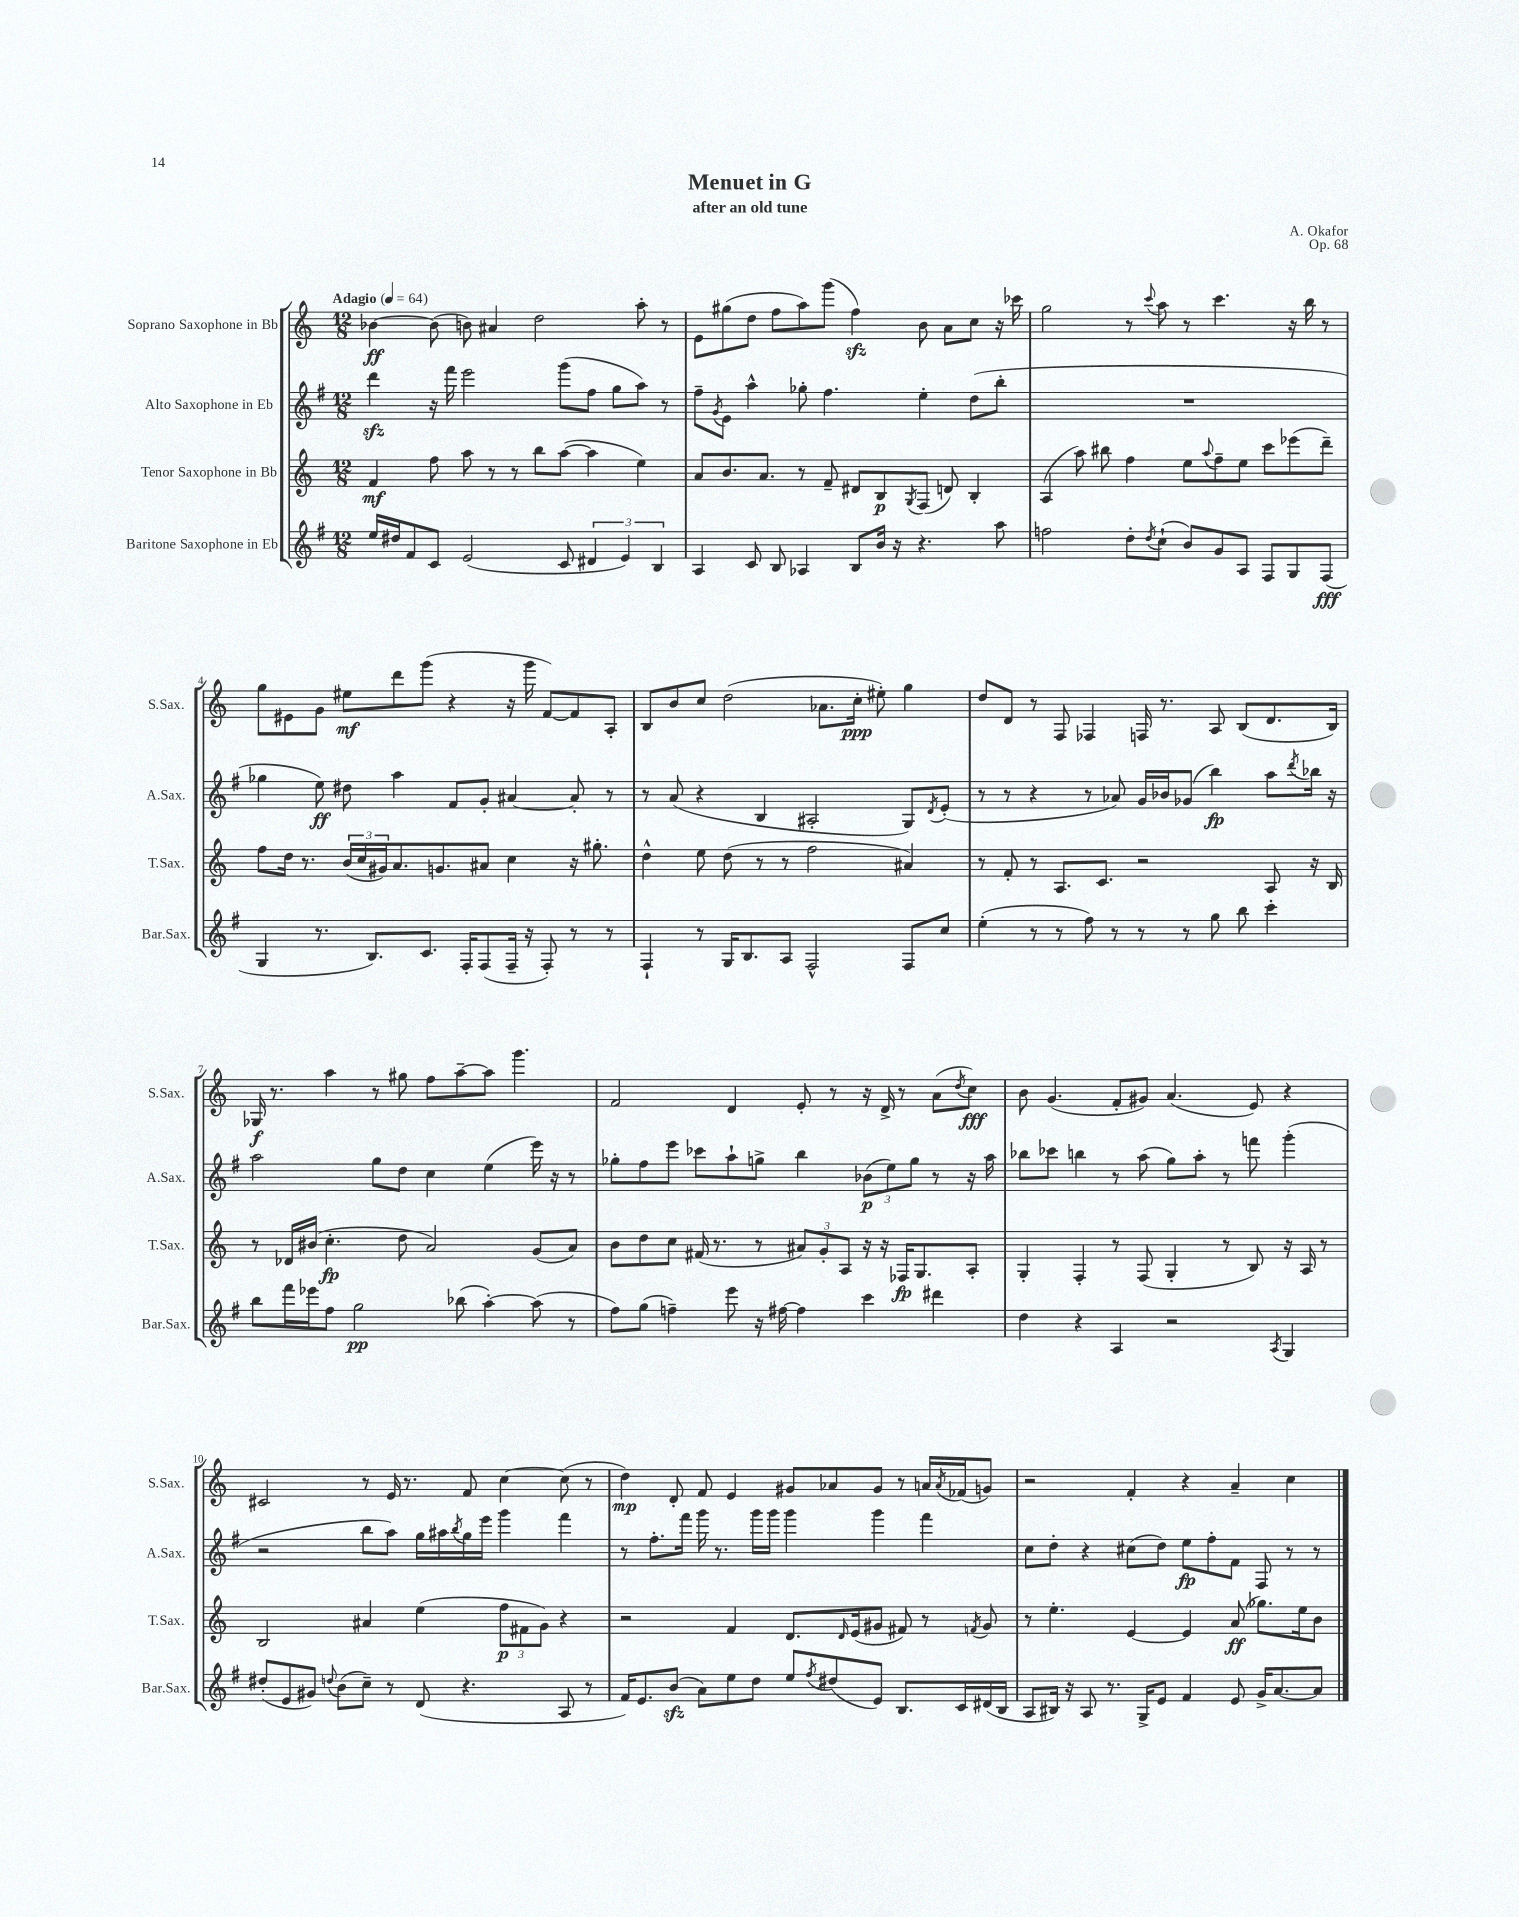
\header { title = "Menuet in G" composer = "A. Okafor" subtitle = "after an old tune" opus = "Op. 68" }
<<
\new StaffGroup <<
\new Staff = "s0" \with { instrumentName = "Soprano Saxophone in Bb" shortInstrumentName = "S.Sax." } {
    \clef treble \key c \major \numericTimeSignature \time 12/8 \tempo "Adagio" 4 = 64
    bes'4~\ff bes'8( b'8) ais'4 d''2 a''8-. r8 |
    e'8 gis''8( d''8 f''8 a''8) g'''8( f''4\sfz) b'8 a'8 c''8 r16 ces'''16 |
    g''2 r8 \appoggiatura { c'''8 } a''8 r8 c'''4. r16 b''16 r8 |
    g''8 eis'8 g'8 eis''8\mf d'''8 g'''8( r4 r16 g'''16 f'8~) f'8 a8-. |
    b8 b'8 c''8 d''2( aes'8. c''16-.\ppp eis''8-.) g''4 |
    d''8 d'8 r8 f8 fes4 f16 r8. a8 b8( d'8. b16) |
    ges16\f r8. a''4 r8 gis''8 f''8 a''8~-- a''8 g'''4. |
    f'2 d'4 e'8-. r8 r16 d'16-> r8 a'8( \acciaccatura { d''8 } c''8\fff) |
    b'8 g'4.( f'8-. gis'8) a'4.( e'8) r4 |
    cis'2 r8 e'16 r8. f'8 c''4~ c''8( r8 |
    d''4\mp) d'8-. f'8 e'4 gis'8 aes'8 gis'8 r8 a'16 \acciaccatura { a'8 } fes'16( g'8) |
    r2 f'4-. r4 a'4-- c''4 \bar "|." |
}
\new Staff = "s1" \with { instrumentName = "Alto Saxophone in Eb" shortInstrumentName = "A.Sax." } {
    \clef treble \key g \major \numericTimeSignature \time 12/8
    d'''4\sfz r16 fis'''16 e'''2 g'''8( fis''8 g''8 a''8) r8 |
    fis''8-- \acciaccatura { g'8 } e'8 a''4-^ ges''8-. fis''4. e''4-. d''8( b''8-. |
    R1. |
    ges''4 e''8\ff) dis''8 a''4 fis'8 g'8-. ais'4~ ais'8-. r8 |
    r8 a'8( r4 b4 ais2-. g8) \acciaccatura { d'8 } e'8-.( |
    r8 r8 r4 r8 aes'8) g'16 bes'16 ges'8( b''4\fp) a''8 \acciaccatura { d'''8 } bes''16 r16 |
    a''2 g''8 d''8 c''4 e''4( e'''16) r16 r8 |
    ges''8-. fis''8 e'''8 ces'''8 a''8-! g''8-> b''4 \tuplet 3/2 { bes'8\p( e''8) g''8 } r8 r16 a''16 |
    bes''8 ces'''8 b''4 r8 a''8( g''8) a''8-. r8 f'''8 g'''4-.( |
    r2 b''8 a''8) g''16 ais''16 \acciaccatura { b''8 } g''16 e'''16 g'''4 fis'''4 |
    r8 fis''8.-. fis'''16 g'''16 r8. g'''16 g'''16 g'''4 g'''4 fis'''4 |
    c''8 d''8-. r4 cis''8( d''8) e''8\fp fis''8-. fis'8 fis8 r8 r8 \bar "|." |
}
\new Staff = "s2" \with { instrumentName = "Tenor Saxophone in Bb" shortInstrumentName = "T.Sax." } {
    \clef treble \key c \major \numericTimeSignature \time 12/8
    f'4\mf f''8 a''8 r8 r8 b''8 a''8~( a''4 e''4) |
    a'8 b'8. a'8. r8 f'8-- dis'8 b8\p \acciaccatura { g8 } f8( d'8) b4-. |
    a4( a''8) bis''8 f''4 e''8 \appoggiatura { a''8 } f''8-- e''8 c'''8 ees'''8( d'''8--) |
    f''8 d''16 r8. \tuplet 3/2 { b'16( c''16 gis'16) } a'8. g'8. ais'8 c''4 r16 gis''8.-. |
    d''4-^ e''8 d''8( r8 r8 f''2 ais'4) |
    r8 f'8-. r8 a8. c'8. r2 a8 r16 b16 |
    r8 des'16 bis'16( c''4.-.\fp d''8 a'2) g'8( a'8) |
    b'8 d''8 c''8 fis'16( r8. r8 \tuplet 3/2 { ais'8) g'8-. a8 } r16 r16 fes16\fp g8. a8-. |
    g4-. f4-. r8 f8( g4-. r8 b8) r16 a16 r8 |
    b2 ais'4 e''4( \tuplet 3/2 { f''8\p fis'8 g'8) } r4 |
    r2 f'4 d'8. \grace { d'16 } e'16( gis'8 fis'8) r8 \acciaccatura { f'8 } gis'8 |
    r8 e''4.-. e'4~ e'4 a'8\ff( ges''8.) e''16 b'8 \bar "|." |
}
\new Staff = "s3" \with { instrumentName = "Baritone Saxophone in Eb" shortInstrumentName = "Bar.Sax." } {
    \clef treble \key g \major \numericTimeSignature \time 12/8
    e''16 dis''16 fis'8 c'8 e'2( c'8 \tuplet 3/2 { dis'4 e'4) b4 } |
    a4 c'8 b8 aes4 b8 b'16 r16 r4. a''8 |
    f''2 d''8-. \acciaccatura { d''8 } c''8-!( b'8) g'8 a8 fis8 g8 fis8\fff( |
    g4 r8. b8.) c'8. fis16-. fis8( fis16-- r16 fis8-.) r8 r8 |
    fis4-! r8 g16 b8. a8 fis2-^ fis8 c''8 |
    e''4-.( r8 r8 fis''8) r8 r8 r8 g''8 b''8 c'''4-. |
    b''8 fis'''16 ees'''16 fis''8 g''2\pp bes''8( a''4~-.) a''8( r8 |
    fis''8) g''8( f''4--) e'''8 r16 fis''16~ fis''4 c'''4 dis'''4 |
    d''4 r4 a4 r2 \acciaccatura { a8 } g4 |
    dis''8-.( e'8 gis'8) \appoggiatura { d''8 } b'8( c''8--) r8 d'8( r4. a8 r8 |
    fis'16) e'8. b'8\sfz( a'8) e''8 d''8 e''8 \acciaccatura { fis''8 } dis''8( e'8) b8. c'16 dis'16( b16 |
    a8 bis16) r16 a8 r8. g16-> e'8 fis'4 e'8 g'16-> a'8.~ a'8 \bar "|." |
}
>>
>>
